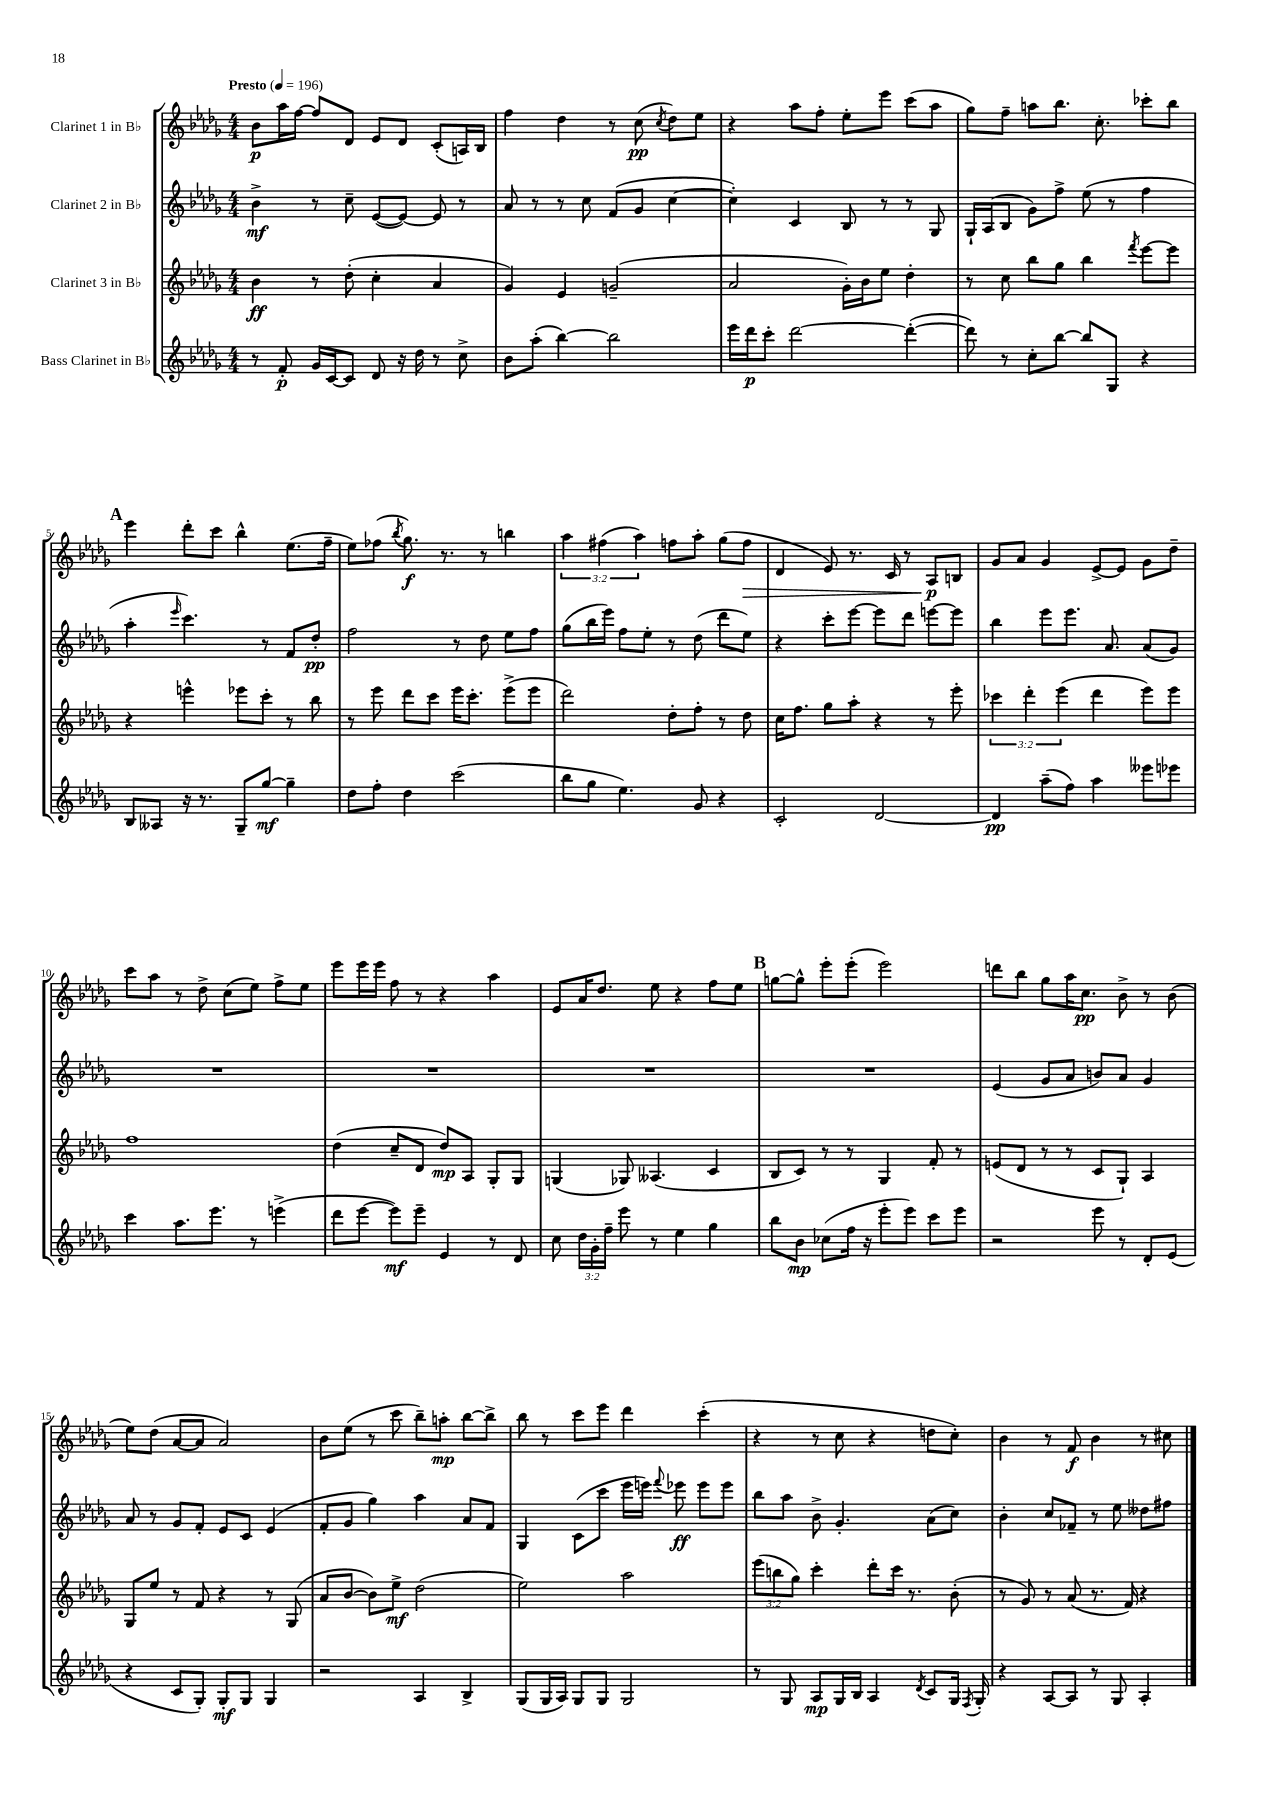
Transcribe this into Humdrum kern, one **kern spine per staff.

**kern	**kern	**kern	**kern
*staff4	*staff3	*staff2	*staff1
*clefG2	*clefG2	*clefG2	*clefG2
*k[b-e-a-d-g-]	*k[b-e-a-d-g-]	*k[b-e-a-d-g-]	*k[b-e-a-d-g-]
*M4/4	*M4/4	*M4/4	*M4/4
*MM196	*MM196	*MM196	*MM196
8r	4b-	4b-^	8b-
8f'	.	.	16aa-
.	.	.	[16ff
16g-	8r	8r	8ff]
[16c	.	.	.
8c]	(8dd-'	8cc~	8d-
8d-	4cc'	([8e-	8e-
16r	.	8e-_)	8d-
16dd-	.	.	.
8r	4a-	8e-]	(8c'
8cc^	.	8r	16A)
.	.	.	16B-
=	=	=	=
8b-	4g-)	8a-	4ff
(8aa-'	.	8r	.
[4bb-)	4e-	8r	4dd-
.	.	8cc	.
2bb-]	(2g~	(8f	8r
.	.	8g-	(8cc
.	.	.	8qcc
.	.	[4cc	8dd-)
.	.	.	8ee-
=	=	=	=
16eee-	2a-	4cc'])	4r
16ddd-	.	.	.
8ccc'	.	.	.
[2ddd-	.	4c	8aa-
.	.	.	8ff'
.	16g-')	8B-	8ee-'
.	16b-	.	.
.	8ee-	8r	8eee-
(4ddd-'_	4dd-'	8r	(8ccc
.	.	8G-	8aa-
=	=	=	=
8ddd-])	8r	16G-`	8gg-)
.	.	(16A-	.
8r	8cc	8B-	8ff~
8cc'	8bb-	8g-)	8aa
[8bb-	8gg-	8ff^	8.bb-
8bb-]	4bb-	(8ee-	.
.	.	.	8.cc'
8G-	.	8r	.
.	8qfff	.	.
4r	[8eee-	4ff	8ccc-'
.	8eee-]	.	8bb-
=	=	=	=
8B-	4r	4aa-'	4eee-
8A--	.	.	.
.	.	16qqeee-	.
16r	4eee^^	4.ccc)	8ddd-'
8.r	.	.	.
.	.	.	8ccc
8G-~	8eee-	.	4bb-^^
[8gg-	8ccc'	8r	.
4gg-~]	8r	8f	(8.ee-
.	8bb-	8dd-'	.
.	.	.	16ff~
=	=	=	=
8dd-	8r	2ff	8ee-)
8ff'	8eee-	.	(8ff-
.	.	.	8qbb-
4dd-	8ddd-	.	8.gg-)
.	8ccc	.	.
.	.	.	8.r
(2ccc	16eee-	8r	.
.	8.ccc'	.	.
.	.	8dd-	8r
.	(8eee-^	8ee-	4bb
.	8eee-	8ff	.
=	=	=	=
8bb-	2ddd-)	(8gg-	6aa-
8gg-	.	16bb-	.
.	.	.	(6ff#
.	.	16eee-)	.
4.ee-)	.	8ff	.
.	.	.	6aa-)
.	.	8ee-'	.
.	8dd-'	8r	8ff
8g-	8ff'	(8dd-	8aa-'
4r	8r	8ddd-	(8gg-
.	8dd-	8ee-)	8ff
=	=	=	=
2c'	16cc	4r	4d-
.	8.ff	.	.
.	8gg-	8ccc'	8e-)
.	8aa-'	[8eee-	8.r
[2d-	4r	8eee-]	.
.	.	.	16c
.	.	8ddd-	8r
.	8r	[8eee	8A-
.	8eee-'	8eee]	8B
=	=	=	=
4d-]	6ccc-	4bb-	8g-
.	.	.	8a-
.	6ddd-'	.	.
(8aa-~	.	8eee-	4g-
.	(6eee-	.	.
8ff)	.	8.eee-	.
4aa-	4ddd-	.	[8e-^
.	.	8.a-	.
.	.	.	8e-]
8eee--	8eee-)	(8a-	8g-
8eee-	8eee-	8g-)	8dd-~
=	=	=	=
4ccc	1ff	1r	8ccc
.	.	.	8aa-
8.aa-	.	.	8r
.	.	.	8dd-^
8.eee-	.	.	.
.	.	.	(8cc
8r	.	.	8ee-)
(4eee^	.	.	8ff^
.	.	.	8ee-
=	=	=	=
8ddd-	(4dd-	1r	8eee-
[8eee-	.	.	16eee-
.	.	.	16eee-
8eee-])	8cc~	.	8ff
8eee-~	8d-	.	8r
4e-	8dd-)	.	4r
.	8A-	.	.
8r	8G-'	.	4aa-
8d-	8G-	.	.
=	=	=	=
8cc	(4G	1r	8e-
24dd-	.	.	16a-
24g-'	.	.	.
.	.	.	8.dd-
24ff~	.	.	.
8eee-	8G-)	.	.
8r	(4.A--	.	8ee-
4ee-	.	.	4r
4gg-	4c	.	8ff
.	.	.	8ee-
=	=	=	=
8bb-	8B-	1r	[8gg
8b-	8c)	.	8gg^^]
(8cc-	8r	.	8eee-'
16ff	8r	.	(8eee-'
16r	.	.	.
8eee-'	4G-	.	2eee-)
8eee-)	.	.	.
8ccc	8f'	.	.
8eee-	8r	.	.
=	=	=	=
2r	(8e	(4e-	8ddd
.	8d-	.	8bb-
.	8r	8g-	8gg-
.	8r	8a-	16aa-
.	.	.	8.cc
8eee-	8c	8b)	.
8r	8G-`)	8a-	8b-^
8d-'	4A-	4g-	8r
(8e-	.	.	(8b-
=	=	=	=
4r	8G-	8a-	8ee-)
.	8ee-	8r	(8dd-
8c	8r	8g-	[8a-
8G-')	8f	8f'	8a-]
8G-'	4r	8e-	2a-)
8G-	.	8c	.
4G-	8r	(4e-	.
.	(8G-	.	.
=	=	=	=
2r	8a-	8f'	8b-
.	[8b-	8g-	(8ee-
.	8b-])	4gg-)	8r
.	8ee-^	.	8ccc
4A-	(2dd-	4aa-	8bb-~)
.	.	.	8aa'
4B-^	.	8a-	[8bb-
.	.	8f	8bb-^]
=	=	=	=
(8G-	2ee-)	4G-	8bb-
16G-	.	.	8r
16A-)	.	.	.
8G-	.	(8c	8ccc
8G-	.	8ccc	8eee-
2G-	2aa-	16eee-	4ddd-
.	.	16eee)	.
.	.	8qqfff	.
.	.	8eee-	.
.	.	8eee-	(4ccc'
.	.	8eee-	.
=	=	=	=
8r	(12eee-	8bb-	4r
.	12bb	.	.
8G-	.	8aa-	.
.	12gg-)	.	.
8A-	4ccc'	8b-^	8r
16G-	.	4.g-'	8cc
16B-	.	.	.
4A-	8ddd-'	.	4r
.	16ccc	.	.
.	8.r	.	.
8qd-	.	.	.
8c	.	(8a-	8dd
16G-	(8b-'	8cc)	8cc')
8qF	.	.	.
16G-'	.	.	.
=	=	=	=
4r	8r	4b-'	4b-
.	8g-)	.	.
[8A-	8r	8cc	8r
8A-]	(8a-	8f-~	8f
8r	8.r	8r	4b-
8G-	.	8ee-	.
.	16f)	.	.
4A-'	4r	8dd--	8r
.	.	8ff#	8cc#
==	==	==	==
*-	*-	*-	*-
